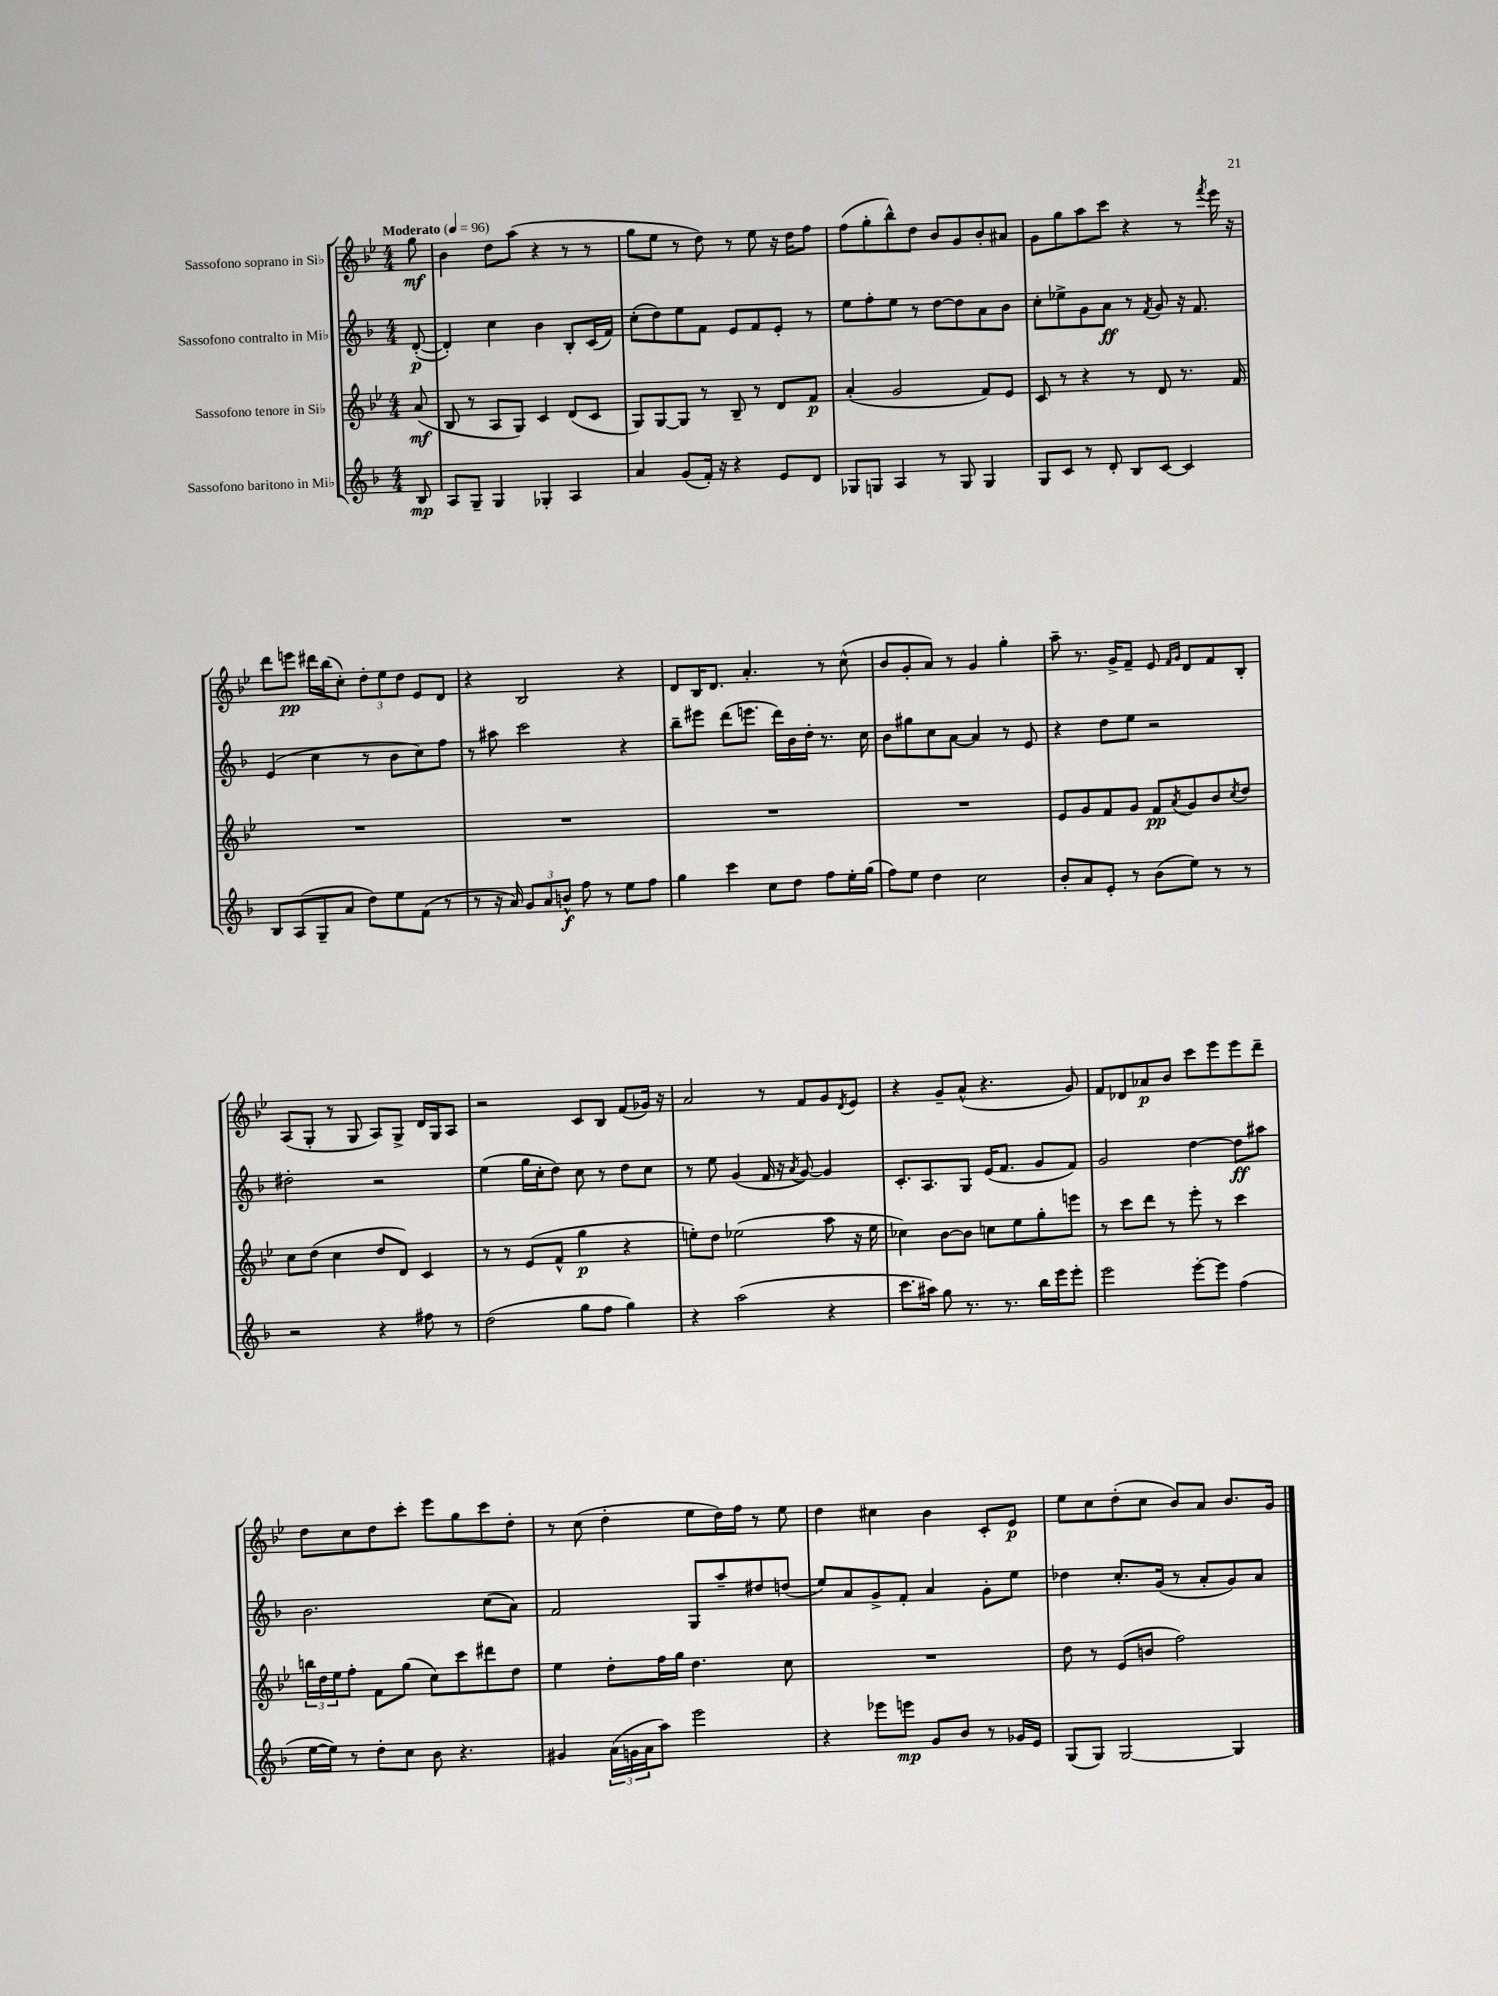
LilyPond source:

<<
\new StaffGroup <<
\new Staff = "s0" \with { instrumentName = "Sassofono soprano in Sib" } {
    \clef treble \key bes \major \numericTimeSignature \time 4/4 \partial 8 \tempo "Moderato" 4 = 96
    g''8\mf |
    bes'4 d''8 a''8( r4 r8 r8 |
    g''8 ees''8 r8 d''8) r8 ees''8 r16 d''16 f''8 |
    f''8( g''8-. bes''8-^) d''8 bes'8 g'8 bes'8-. ais'8 |
    g'8 g''8 a''8 c'''8 r4 r8 \acciaccatura { f'''8 } ees'''16 r16 |
    d'''8 e'''8\pp dis'''16 bes''16( c''8-.) \tuplet 3/2 { d''8-. ees''8 d''8 } ees'8 d'8 |
    r4 bes2 r4 |
    d'8 bes16 d'8. a'4.-. r8 c''8-^( |
    bes'8 g'8-. a'8) r8 g'4 g''4-. |
    a''8-- r8. g'16-> f'8-- ees'8 \grace { f'16 g'16 } d'8 f'8 bes8-. |
    a8( g8-. r8 g8 a8) g8-> d'16 g16 a8 |
    r2 c'8 bes8 f'8( ges'16) r16 |
    a'2 r8 f'8 g'8 \acciaccatura { d'8 } ees'8 |
    r4 g'8-- a'8-^( r4. g'8) |
    f'8 des'8 aes'8\p bes'8 c'''8 ees'''8 ees'''8 d'''8-- |
    d''8 c''8 d''8 c'''8-. ees'''8 g''8 c'''8 d''8-. |
    r8 c''8( d''4-. ees''8 d''16) f''16 r8 ees''8 |
    d''4 cis''4 bes'4 c'8-. ees'8\p |
    ees''8 c''8 d''8-.( c''8 bes'8) a'8 bes'8. g'16 \bar "|." |
}
\new Staff = "s1" \with { instrumentName = "Sassofono contralto in Mib" } {
    \clef treble \key f \major \numericTimeSignature \time 4/4 \partial 8
    d'8~-.\p( |
    d'4-.) c''4 bes'4 bes8-. c'16( f'16) |
    c''8-.( d''8) e''8 f'8 e'8 f'8 e'8-. r8 |
    e''8 f''8-. e''8 r8 d''8~ d''8 a'8 bes'8 |
    c''8-. ees''8-> g'8 a'8\ff r8 \acciaccatura { f'8 } g'8 r16 f'8. |
    e'4( c''4 r8 bes'8 c''8) f''8 |
    r8 ais''8 c'''2 r4 |
    bes''8-- eis'''8 d'''8( e'''8. d'''16) bes'16 d''16-. r8. c''16 |
    bes'8 gis''8 c''8 a'8~ a'4 r8 e'8 |
    r4 d''8 e''8 r2 |
    dis''2-. r2 |
    e''4( g''16 c''16-. d''8) c''8 r8 d''8 c''8 |
    r8 e''8 g'4( f'16 r16 \acciaccatura { a'8 } g'8~) g'4 |
    c'8.-. a8. g8 e'16( f'8. g'8 f'8) |
    g'2 d''4~ d''8\ff ais''8 |
    bes'2. c''8( a'8) |
    f'2 g8 a''8-- dis''8 d''8( |
    e''8) a'8 g'8-> f'8-. a'4 g'8-. e''8 |
    des''4 c''8.-. g'16( r8 a'8-. g'8) a'8 \bar "|." |
}
\new Staff = "s2" \with { instrumentName = "Sassofono tenore in Sib" } {
    \clef treble \key bes \major \numericTimeSignature \time 4/4 \partial 8
    a'8\mf( |
    bes8 r8 a8 g8) c'4 d'8( c'8 |
    g8) g8~ g8 r8 bes8-- r8 d'8 f'8\p |
    a'4-.( g'2 f'8) ees'8 |
    c'8 r8 r4 r8 d'8 r8. f'16 |
    R1 |
    R1 |
    R1 |
    R1 |
    ees'8 g'8 f'8 g'8 f'8\pp \acciaccatura { a'8 } g'8 bes'8 \acciaccatura { c''8 } d''8 |
    c''8 d''8( c''4 d''8 d'8) c'4 |
    r8 r8 ees'8( f'8-^ g''4\p r4 |
    e''8-.) d''8 ees''2( a''8 r16 ees''16 |
    ces''4) bes'8~ bes'8 c''8 ees''8 g''8-. e'''8 |
    r8 c'''8 d'''8 r8 ees'''8-. r8 c'''4 |
    \tuplet 3/2 { b''16 d''16 ees''16 } f''8-. f'8 g''8( c''8) c'''8 dis'''8 d''8 |
    ees''4 d''8-. f''16 g''16 d''4. c''8 |
    R1 |
    d''8 r8 ees'8( b'8 f''2) \bar "|." |
}
\new Staff = "s3" \with { instrumentName = "Sassofono baritono in Mib" } {
    \clef treble \key f \major \numericTimeSignature \time 4/4 \partial 8
    bes8\mp |
    a8 g8-- g4 ges4-. a4 |
    a'4 g'8( f'16-.) r16 r4 e'8 d'8 |
    ges8 g8 a4 r8 g8 g4 |
    g8 c'8 r8 d'8-. bes8 c'8~ c'4 |
    bes8 a8( g8-- a'8 d''8) e''8 f'8( r8 |
    r8 r16 a'16) \tuplet 3/2 { g'8 a'8 b'8-^\f } f''8 r8 e''8 f''8 |
    g''4 c'''4 c''8 d''8 f''8 e''16-. g''16( |
    f''8) e''8 d''4 c''2 |
    bes'8-. a'8 e'8-. r8 bes'8( e''8) r8 r8 |
    r2 r4 fis''8 r8 |
    d''2( g''8 f''8 g''4) |
    r4 a''2( r4 |
    c'''8. ais''16) g''8 r8. r8. bes''16 e'''16 e'''8-. |
    e'''2 e'''8~-. e'''8 f''4( |
    e''16~ e''16) r8 d''8-. c''8 bes'8 r4. |
    gis'4 \tuplet 3/2 { a'16( g'16 a'16 } a''8) e'''2 |
    r4 ees'''8 e'''8\mp g'8 bes'8 r8 ges'16 e'16 |
    g8( g8) g2~ g4 \bar "|." |
}
>>
>>
\layout { \context { \Score \remove "Bar_number_engraver" } }
